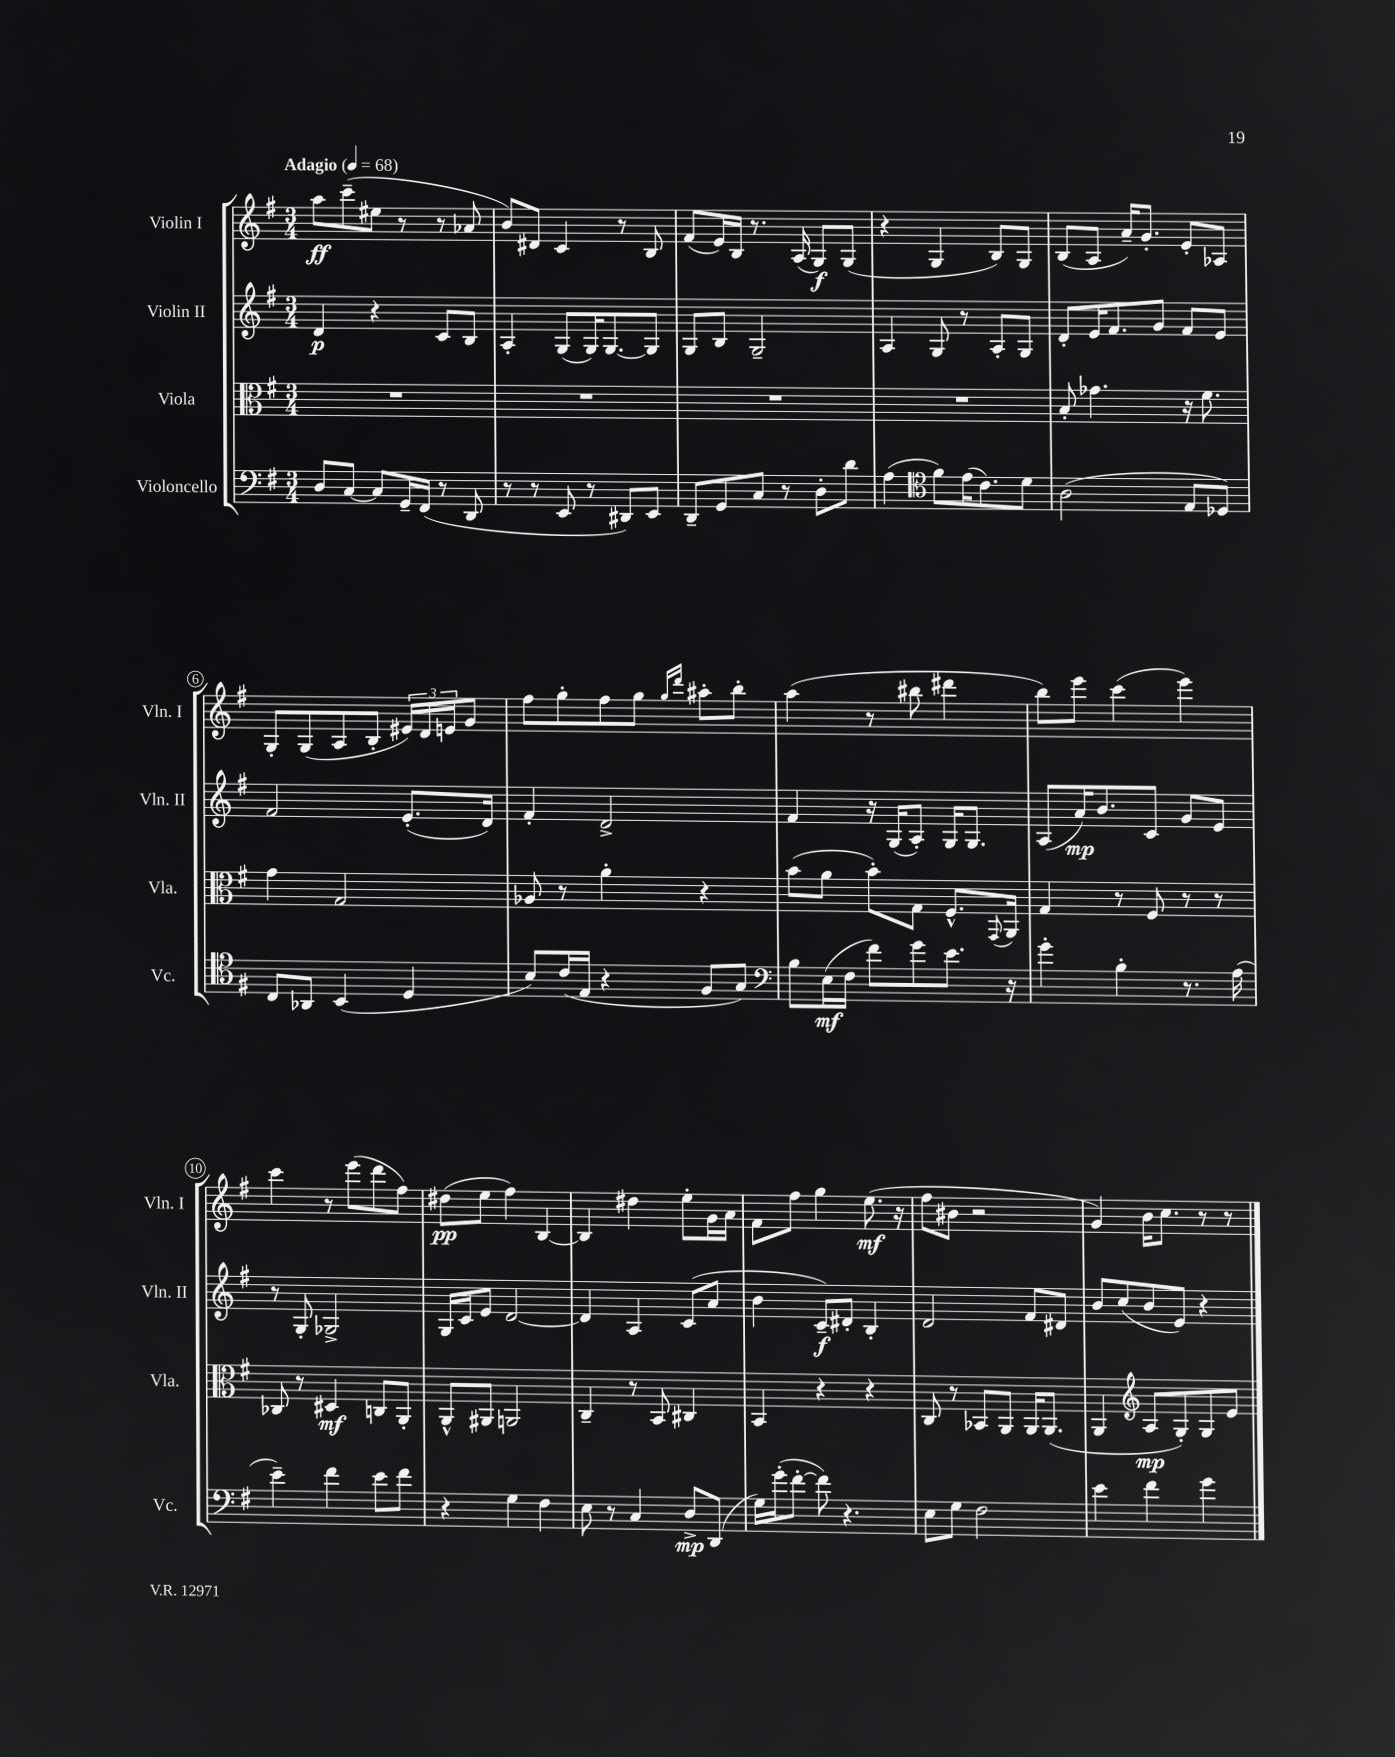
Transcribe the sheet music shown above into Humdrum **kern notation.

**kern	**dynam	**kern	**dynam	**kern	**dynam	**kern	**dynam
*part4	*part4	*part3	*part3	*part2	*part2	*part1	*part1
*staff4	*staff4	*staff3	*staff3	*staff2	*staff2	*staff1	*staff1
*I"Violoncello	*	*I"Viola	*	*I"Violin II	*	*I"Violin I	*
*I'Vc.	*	*I'Vla.	*	*I'Vln. II	*	*I'Vln. I	*
*clefF4	*	*clefC3	*	*clefG2	*	*clefG2	*
*k[f#]	*	*k[f#]	*	*k[f#]	*	*k[f#]	*
*M3/4	*	*M3/4	*	*M3/4	*	*M3/4	*
*MM68	*	*MM68	*	*MM68	*	*MM68	*
=1	=1	=1	=1	=1	=1	=1	=1
!	!	!	!	!	!	!LO:TX:a:B:t=Adagio	!
8D/L	.	2.r	.	4d/	p	8aa\L	ff
[8C/J	.	.	.	.	.	(8ccc~\	.
8C/L]	.	.	.	4r	.	8ee#X\J	.
16GG~/L	.	.	.	.	.	8r	.
(16FF#/JJ	.	.	.	.	.	.	.
8r	.	.	.	8c/L	.	8r	.
8DD/	.	.	.	8B/J	.	8a-X/	.
=2	=2	=2	=2	=2	=2	=2	=2
8r	.	2.r	.	4A'/	.	8b/L)	.
8r	.	.	.	.	.	8d#X/J	.
8EE/	.	.	.	(8G/L	.	4c/	.
8r	.	.	.	16G/K)	.	.	.
.	.	.	.	[8.G/	.	.	.
8DD#X/L)	.	.	.	.	.	8r	.
8EE/J	.	.	.	8G/J]	.	8B/	.
=3	=3	=3	=3	=3	=3	=3	=3
8DD~/L	.	2.r	.	8G/L	.	(8f#/L	.
8GG/	.	.	.	8B/J	.	16e/L)	.
.	.	.	.	.	.	16B/JJ	.
8C/J	.	.	.	2G~/	.	8.r	.
8r	.	.	.	.	.	.	.
.	.	.	.	.	.	(16A/	.
8D'\L	.	.	.	.	.	8G/L)	f
8d\J	.	.	.	.	.	(8G/J	.
=4	=4	=4	=4	=4	=4	=4	=4
(4A\	.	2.r	.	4A/	.	4r	.
*clefC4	*	*	*	*	*	*	*
8f#\L)	.	.	.	8G/	.	4G/	.
(16e\K	.	.	.	8r	.	.	.
8.c\)	.	.	.	.	.	.	.
.	.	.	.	8A'/L	.	8B/L)	.
8d\J	.	.	.	8G/J	.	8G/J	.
=5	=5	=5	=5	=5	=5	=5	=5
(2A\	.	8B'/	.	8d'/L	.	(8B/L	.
.	.	4.g-X\	.	16e/K	.	8A/J	.
.	.	.	.	8.f#/	.	.	.
.	.	.	.	.	.	16a~/KL)	.
.	.	.	.	.	.	8.g'/J	.
.	.	.	.	8g/J	.	.	.
8E/L	.	16r	.	8f#/L	.	8e'/L	.
.	.	8.f#\	.	.	.	.	.
8D-X/J)	.	.	.	8e/J	.	8A-X/J	.
!!LO:LB:g=z
=6	=6	=6	=6	=6	=6	=6	=6
8C/L	.	4g\	.	2f#/	.	8G'/L	.
8AA-X/J	.	.	.	.	.	(8G/	.
(4BB/	.	2G/	.	.	.	8A/	.
.	.	.	.	.	.	8B'/J	.
4D/	.	.	.	(8.e'/L	.	24e#X/LL)	.
.	.	.	.	.	.	24d/	.
.	.	.	.	.	.	24en/J	.
.	.	.	.	.	.	8g/J	.
.	.	.	.	16d/Jk)	.	.	.
=7	=7	=7	=7	=7	=7	=7	=7
8B/L)	.	8A-X/	.	4f#'/	.	8ff#\L	.
(16c/L	.	8r	.	.	.	8gg'\	.
16E/JJ	.	.	.	.	.	.	.
4r	.	4a'\	.	2d^/	.	8ff#\	.
.	.	.	.	.	.	8gg\J	.
.	.	.	.	.	.	16qqgg/LL	.
.	.	.	.	.	.	16qqddd/JJ	.
8F#/L	.	4r	.	.	.	8aa#X'\L	.
8G/J)	.	.	.	.	.	8bb'\J	.
=8	=8	=8	=8	=8	=8	=8	=8
*clefF4	*	*	*	*	*	*	*
8B\L	.	(8b\L	.	4f#/	.	(4aa\	.
(16E\L	mf	8a\J	.	.	.	.	.
16F#\JJ	.	.	.	.	.	.	.
8f#\L)	.	8b'\L)	.	16r	.	8r	.
.	.	.	.	(16G/KL	.	.	.
8g\	.	8G\J	.	8A'/J)	.	8bb#X\	.
8.e\J	.	8.F#^^/L	.	16G/KL	.	4ddd#X\	.
.	.	.	.	8.G/J	.	.	.
.	.	8qqGG/	.	.	.	.	.
16r	.	16AA/Jk	.	.	.	.	.
=9	=9	=9	=9	=9	=9	=9	=9
4g'\	.	4G/	.	(8A/L	.	8bb\L)	.
.	.	.	.	16a/K)	mp	8eee\J	.
.	.	.	.	8.b/	.	.	.
4B'\	.	8r	.	.	.	(4ccc\	.
.	.	8F#/	.	8c/J	.	.	.
8.r	.	8r	.	8g/L	.	4eee\)	.
.	.	8r	.	8e/J	.	.	.
(16A\	.	.	.	.	.	.	.
!!LO:LB:g=z
=10	=10	=10	=10	=10	=10	=10	=10
4e~\)	.	8C-X/	.	8r	.	4ccc\	.
.	.	8r	.	8G'/	.	.	.
4f#\	.	4D#X/	mf	2G-X^/	.	8r	.
.	.	.	.	.	.	(8eee\L	.
8e\L	.	8Cn/L	.	.	.	8ddd\	.
8f#\J	.	8AA'/J	.	.	.	8ff#\J)	.
=11	=11	=11	=11	=11	=11	=11	=11
4r	.	8AA^^/L	.	16G/LL	.	(8dd#X\L	pp
.	.	.	.	16c/J	.	.	.
.	.	8AA#X/J	.	8e/J	.	8ee\J	.
4G\	.	2AAn/	.	[2d/	.	4ff#\)	.
4F#\	.	.	.	.	.	[4B/	.
=12	=12	=12	=12	=12	=12	=12	=12
8E\	.	4C~/	.	4d/]	.	4B/]	.
8r	.	.	.	.	.	.	.
4C/	.	8r	.	4A/	.	4dd#X\	.
.	.	8BB/	.	.	.	.	.
8D^/L	mp	4C#X/	.	(8c/L	.	8ee'\L	.
(8DD/J	.	.	.	8a/J	.	16g\L	.
.	.	.	.	.	.	16a\JJ	.
=13	=13	=13	=13	=13	=13	=13	=13
16G\LL)	.	4BB/	.	4b\	.	8f#\L	.
(16g'\J	.	.	.	.	.	.	.
[8f#'\J	.	.	.	.	.	8ff#\J	.
8f#\])	.	4r	.	8c~/L)	f	4gg\	.
4.r	.	.	.	8d#X'/J	.	.	.
.	.	4r	.	4B'/	.	(8.ee\	mf
.	.	.	.	.	.	16r	.
=14	=14	=14	=14	=14	=14	=14	=14
8E\L	.	8C/	.	2d/	.	8ff#\L	.
8G\J	.	8r	.	.	.	8b#X\J	.
2F#\	.	8BB-X/L	.	.	.	2r	.
.	.	8AA/J	.	.	.	.	.
.	.	16AA/KL	.	8f#/L	.	.	.
.	.	(8.AA/J	.	.	.	.	.
.	.	.	.	8d#X/J	.	.	.
=15	=15	=15	=15	=15	=15	=15	=15
4e\	.	4AA/	.	8b/L	.	4g/)	.
.	.	.	.	(8cc/	.	.	.
*	*	*clefG2	*	*	*	*	*
4f#\	.	8A/L	mp	8b/	.	16b\KL	.
.	.	.	.	.	.	8.cc\J	.
.	.	8G'/)	.	8e/J)	.	.	.
4g\	.	8G/	.	4r	.	8r	.
.	.	8e/J	.	.	.	8r	.
==	==	==	==	==	==	==	==
*-	*-	*-	*-	*-	*-	*-	*-
